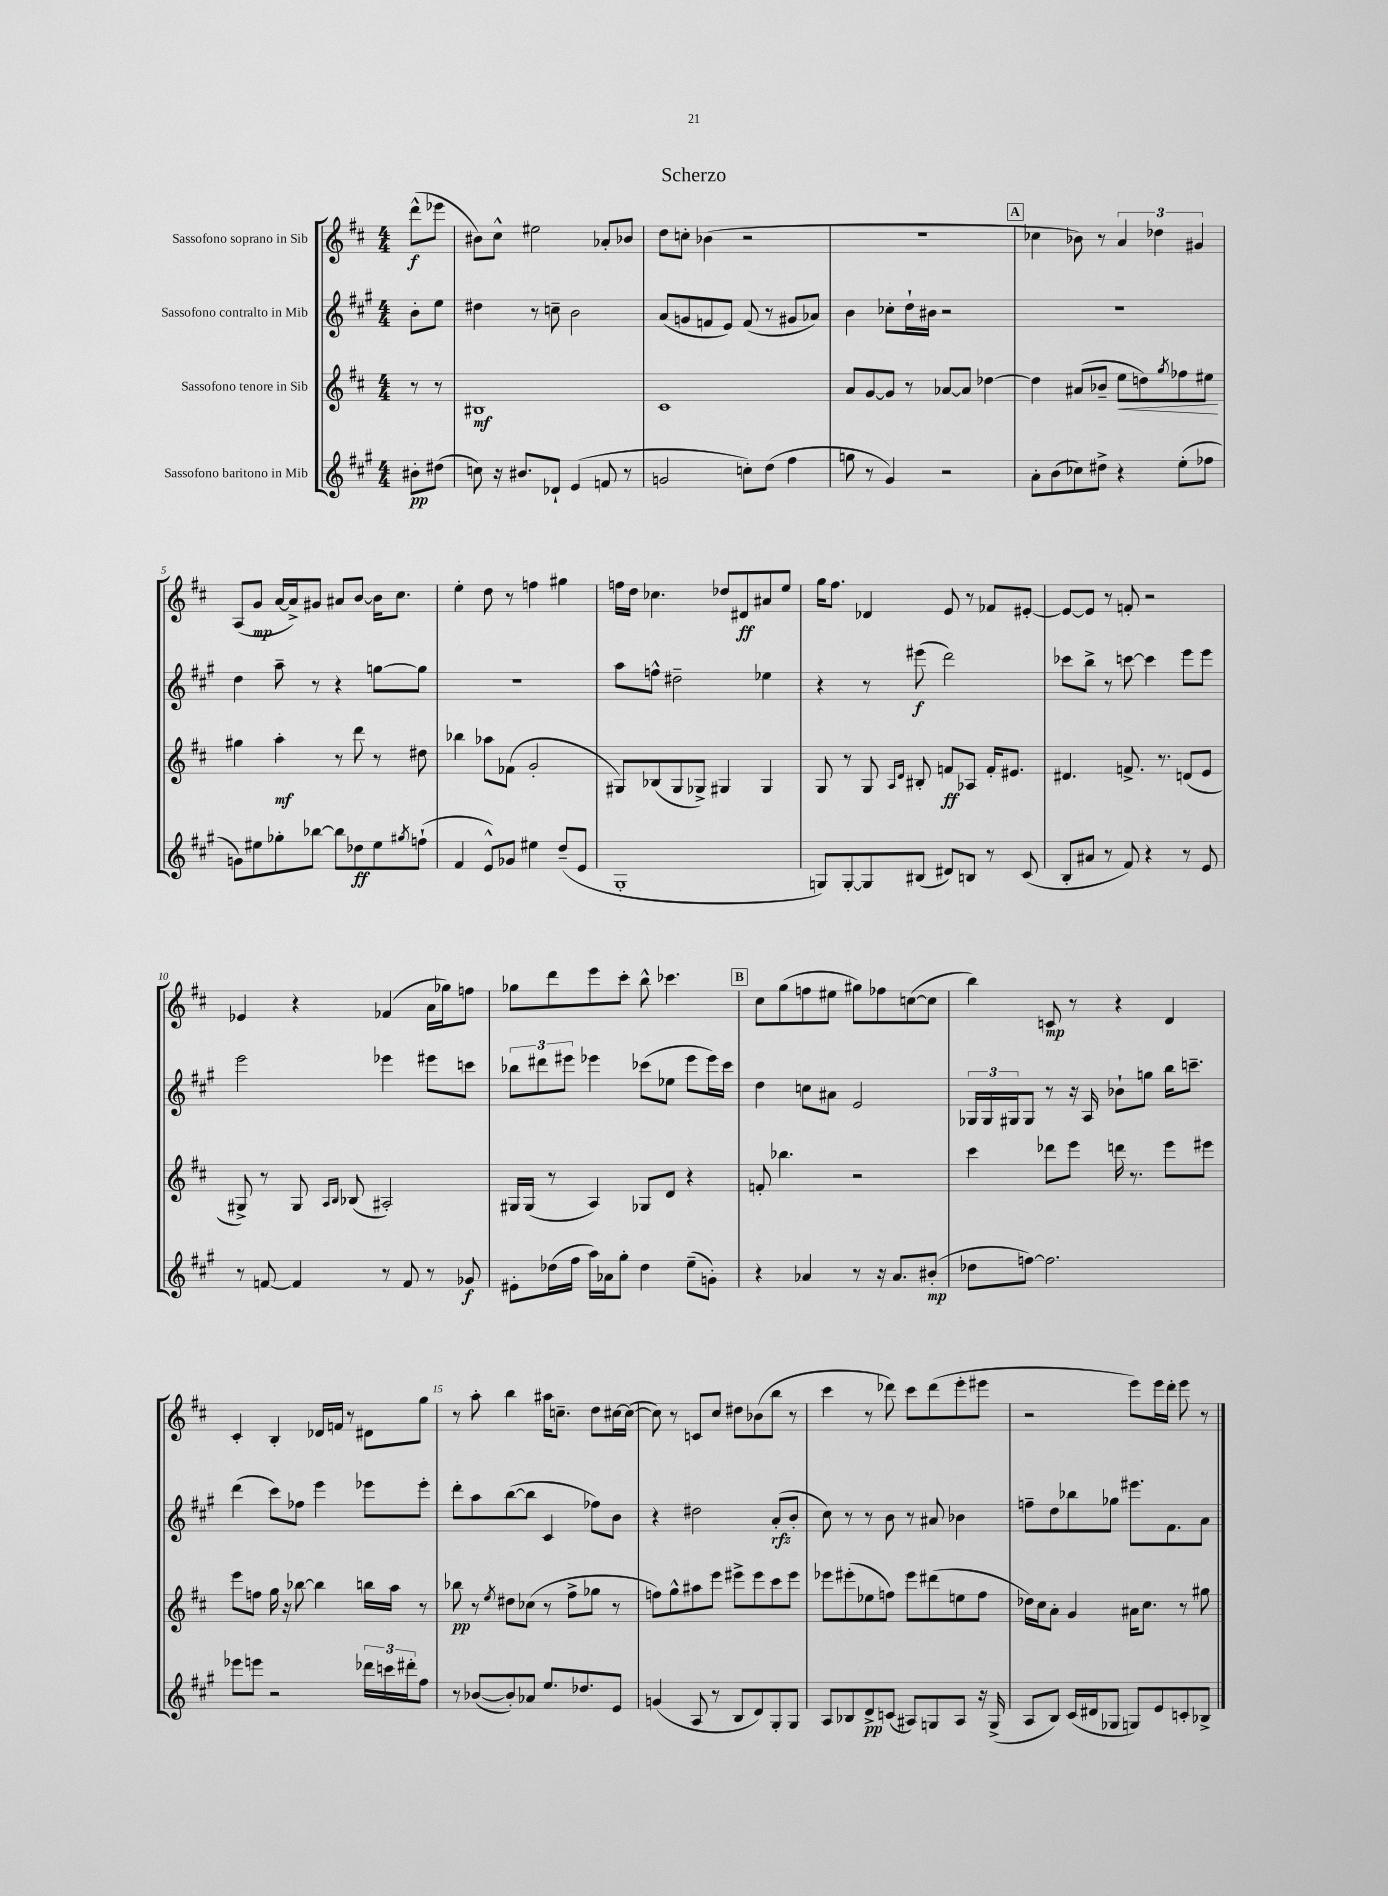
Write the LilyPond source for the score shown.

\header { title = "Scherzo" }
<<
\new StaffGroup <<
\new Staff = "s0" \with { instrumentName = "Sassofono soprano in Sib" } {
    \clef treble \key d \major \numericTimeSignature \time 4/4 \partial 4
    d'''8-^\f( ees'''8 |
    bis'8) cis''8-^ eis''2 aes'8-. bes'8 |
    d''8 c''8-. bes'4( r2 |
    R1 |
    \mark \markup { \box "A" } ces''4 bes'8) r8 \tuplet 3/2 { a'4 des''4 gis'4 } |
    a8( g'8\mp a'16~ a'16->) gis'8 ais'8 b'8~ b'16 cis''8. |
    e''4-. d''8 r8 f''4 gis''4 |
    f''16 d''16 ces''4. des''8 dis'8\ff ais'8 e''8 |
    g''16 fis''8. des'4 e'8 r8 fes'8 eis'8~-. |
    eis'8~ eis'8 r8 f'8-. r2 |
    ees'4 r4 fes'4( a'16 ges''16) f''8 |
    ges''8 d'''8 e'''8 cis'''8-. b''8-^ ces'''4. |
    \mark \markup { \box "B" } cis''8 g''8( f''8 eis''8 gis''8) fes''8 c''8~( c''8 |
    b''4) c'8\mp r8 r4 d'4 |
    cis'4-. b4-. des'16 f'16 r8 dis'8 g''8 |
    r8 a''8-. b''4 ais''16 c''8.-- d''8 cis''16~ cis''16~( |
    cis''8) r8 c'8 cis''8 dis''8 bes'8( b''8 r8 |
    cis'''4 r8 des'''8) cis'''8 des'''8( e'''8-. eis'''8 |
    r2 e'''8) e'''16 d'''16-. e'''8 r8 \bar "|." |
}
\new Staff = "s1" \with { instrumentName = "Sassofono contralto in Mib" } {
    \clef treble \key a \major \numericTimeSignature \time 4/4 \partial 4
    b'8-. e''8 |
    dis''4 r8 c''8-- b'2 |
    a'8( g'8 f'8 e'8) f'8( r8 gis'8 aes'8) |
    b'4 ces''8-. d''16-! bis'16 r2 |
    \mark \markup { \box "A" } r1 |
    d''4 a''8-- r8 r4 g''8~ g''8 |
    r1 |
    a''8 f''8-^ dis''2-- ees''4 |
    r4 r8 eis'''8\f( d'''2) |
    ces'''8 b''8-> r8 c'''8~ c'''4 e'''8 e'''8 |
    e'''2 ees'''4 eis'''8 c'''8 |
    \tuplet 3/2 { bes''8 dis'''8 eis'''8 } ees'''4 ces'''8( ees''8 ees'''8 ees'''16) ces'''16 |
    \mark \markup { \box "B" } d''4 c''8 ais'8 e'2 |
    \tuplet 3/2 { ges16 ges16 gis16 } gis8 r8 r16 a16 bes'8-! g''8 b''16 c'''8.-- |
    d'''4( cis'''8) fes''8 e'''4 ees'''8 ees'''8-. |
    d'''8-. a''8 b''8~( b''8 cis'4 fes''8) b'8 |
    r4 dis''2 a'8-.\rfz( b'8-. |
    cis''8) r8 r8 b'8 r8 ais'8 bes'4 |
    f''8-- d''8 bes''8 ges''8 eis'''8. fis'8. a'8 \bar "|." |
}
\new Staff = "s2" \with { instrumentName = "Sassofono tenore in Sib" } {
    \clef treble \key d \major \numericTimeSignature \time 4/4 \partial 4
    r8 r8 |
    bis1\mf |
    cis'1 |
    a'8 g'8~ g'8 r8 aes'8~ aes'8 des''4~ |
    \mark \markup { \box "A" } des''4 ais'8( bes'8-- e''8\< d''8) \acciaccatura { g''8 } fes''8 eis''8\! |
    gis''4 a''4-.\mf r8 d'''8 r8 dis''8 |
    bes''4 aes''8 fes'8( g'2-. |
    gis8) bes8( gis8 ges8->) gis4 gis4 |
    g8 r8 g8 \grace { a16 d'16 } bis8-. f'8\ff aes8 f'16-. eis'8. |
    dis'4. f'8.-> r8. d'8( e'8 |
    gis8->) r8 gis8 \grace { a16 b16 } bes8( ais2-.) |
    gis16 gis16( r8 a4) ges8 d'8 r4 |
    \mark \markup { \box "B" } f'8-. bes''4. r2 |
    cis'''4 des'''8 e'''8 d'''16 r8. e'''8 eis'''8 |
    e'''8 f''8 g''16 r16 bes''8~ bes''4 b''16 a''16 r8 |
    bes''8\pp r8 \acciaccatura { e''8 } dis''8 ces''8( r8 fis''8-> ges''8 r8 |
    f''8) g''8-^ ais''8 e'''8 eis'''8-> eis'''8 cis'''8 eis'''8 |
    ees'''8 eis'''8-.( ees''8 f''8) eis'''8 dis'''8( e''8 f''8 |
    des''16) cis''16 a'8-. g'4 ais'16 cis''8. r8 gis''8 \bar "|." |
}
\new Staff = "s3" \with { instrumentName = "Sassofono baritono in Mib" } {
    \clef treble \key a \major \numericTimeSignature \time 4/4 \partial 4
    bis'8-.\pp dis''8( |
    c''8) r16 bis'8. des'8-! e'4( f'8 r8 |
    g'2 c''8-.) d''8( fis''4 |
    g''8 r8 gis'4) r2 |
    \mark \markup { \box "A" } a'8-. b'8( ces''8) dis''8-> r4 e''8-.( fes''8 |
    g'8) eis''8 ges''8-. bes''8~ bes''8 des''8\ff eis''8 \acciaccatura { gis''8 } f''8-!( |
    fis'4 e'8-^) ges'8 eis''4 d''8--( e'8 |
    gis1-. |
    g8) g8~-. g8 bis8( dis'8) b8 r8 cis'8( |
    b8-. ais'8 r8 fis'8) r4 r8 e'8 |
    r8 f'8~ f'4 r8 f'8 r8 ges'8\f |
    eis'8-. des''16( fis''16 a''16) aes'16 gis''8-. des''4 e''8--( g'8-.) |
    \mark \markup { \box "B" } r4 aes'4 r8 r16 aes'8. bis'8-.\mp( |
    des''8 f''8~) f''2. |
    ees'''8 e'''8 r2 \tuplet 3/2 { des'''16 c'''16 dis'''16-. } fis''8 |
    r8 bes'8~( bes'8-.) aes'8 e''8. des''8. e'8 |
    g'4( a8 r8 b8 d'8) gis8-. gis8 |
    a8 bes8 d'8->\pp c'8( ais8) g8 ais8 r16 g16->( |
    a8 b8) cis'16( dis'16 ges8 g8) e'8 c'8-. bes8-> \bar "|." |
}
>>
>>
\layout { \context { \Score \override BarNumber.break-visibility = ##(#f #t #t) barNumberVisibility = #(every-nth-bar-number-visible 5) } }
